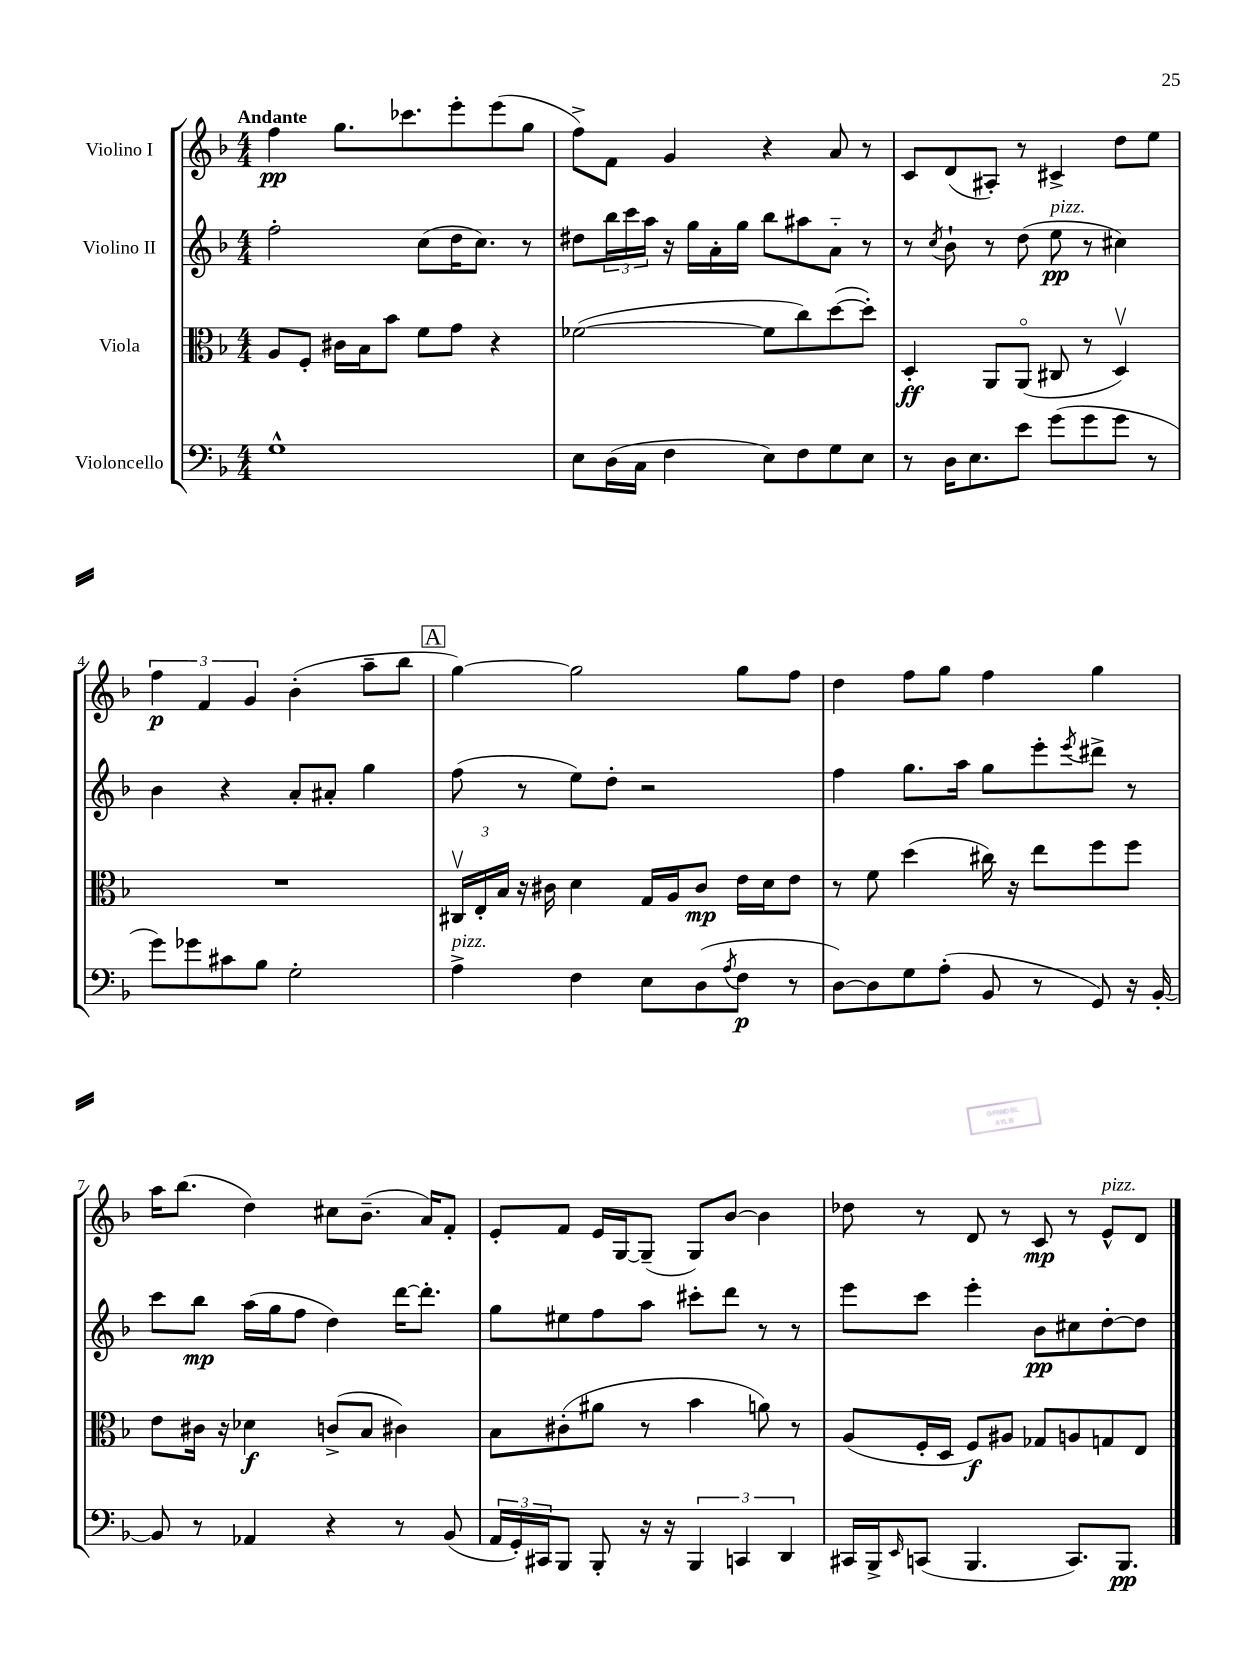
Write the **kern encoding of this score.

**kern	**kern	**kern	**kern
*staff4	*staff3	*staff2	*staff1
*clefF4	*clefC3	*clefG2	*clefG2
*k[b-]	*k[b-]	*k[b-]	*k[b-]
*M4/4	*M4/4	*M4/4	*M4/4
1G^^	8A	2ff'	4ff
.	8F'	.	.
.	16c#	.	8.gg
.	16B-	.	.
.	8b-	.	.
.	.	.	8.ccc-
.	8f	(8cc	.
.	8g	16dd	8eee'
.	.	8.cc)	.
.	4r	.	(8eee
.	.	8r	8gg
=	=	=	=
8E	([2f-	8dd#	8ff^)
(16D	.	24bb-	8f
.	.	24ccc	.
16C	.	.	.
.	.	24aa	.
4F	.	16r	4g
.	.	16gg	.
.	.	16a'	.
.	.	16gg	.
8E)	8f-]	8bb-	4r
8F	8cc)	8aa#	.
8G	([8dd	8a'~	8a
8E	8dd'])	8r	8r
=	=	=	=
8r	4D'	8r	8c
.	.	8qcc	.
16D	.	8b-`	(8d
8.E	.	.	.
.	8AA	8r	8A#')
8e	(8AAo	(8dd	8r
(8g	8C#	8ee	4c#^
8g	8r	8r	.
8g	4Dv)	4cc#)	8dd
8r	.	.	8ee
=	=	=	=
8g)	1r	4b-	6ff
8g-	.	.	.
.	.	.	6f
8c#	.	4r	.
.	.	.	6g
8B-	.	.	.
2G'	.	8a'	(4b-'
.	.	8a#'	.
.	.	4gg	8aa~
.	.	.	8bb-
=	=	=	=
4A^	24C#v	(8ff	[4gg)
.	24E'	.	.
.	24B-	.	.
.	16r	8r	.
.	16c#	.	.
4F	4d	8ee)	2gg]
.	.	8dd'	.
8E	16G	2r	.
.	16A	.	.
(8D	8c#	.	.
8qA	.	.	.
8F	16e	.	8gg
.	16d	.	.
8r	8e	.	8ff
=	=	=	=
[8D)	8r	4ff	4dd
8D]	8f	.	.
8G	(4dd	8.gg	8ff
(8A'	.	.	8gg
.	.	16aa	.
8BB-	16cc#)	8gg	4ff
.	16r	.	.
8r	8ee	8eee'	.
.	.	8qeee	.
8GG)	8ff	8ddd#^	4gg
16r	8ff	8r	.
[16BB-'	.	.	.
=	=	=	=
8BB-]	8e	8ccc	16aa
.	.	.	(8.bb-
8r	16c#	8bb-	.
.	16r	.	.
4AA-	4d-	(16aa	4dd)
.	.	16gg	.
.	.	8ff	.
4r	(8c^	4dd)	8cc#
.	8B-	.	(8.b-~
8r	4c#)	[16ddd	.
.	.	8.ddd']	16a)
(8BB-	.	.	8f'
=	=	=	=
24AA	8B-	8gg	8e'
24GG')	.	.	.
24CC#	.	.	.
8BBB-	(8c#'	8ee#	8f
8BBB-'	8a#	8ff	16e
.	.	.	[16G
16r	8r	8aa	(8G~]
16r	.	.	.
6BBB-	4b-	8ccc#'	8G)
.	.	8ddd	[8b-
6CC	.	.	.
.	8a)	8r	4b-]
6DD	.	.	.
.	8r	8r	.
=	=	=	=
16CC#	(8A	8eee	8dd-
16BBB-^	.	.	.
16qqEE	.	.	.
(8CC	16F'	8ccc	8r
.	16D	.	.
4.BBB-	8F)	4eee'	8d
.	8A#	.	8r
.	8G-	8b-	8c
8.CC)	8A	8cc#	8r
.	8G	[8dd'	8e^^
8.BBB-	.	.	.
.	8E	8dd]	8d
==	==	==	==
*-	*-	*-	*-
